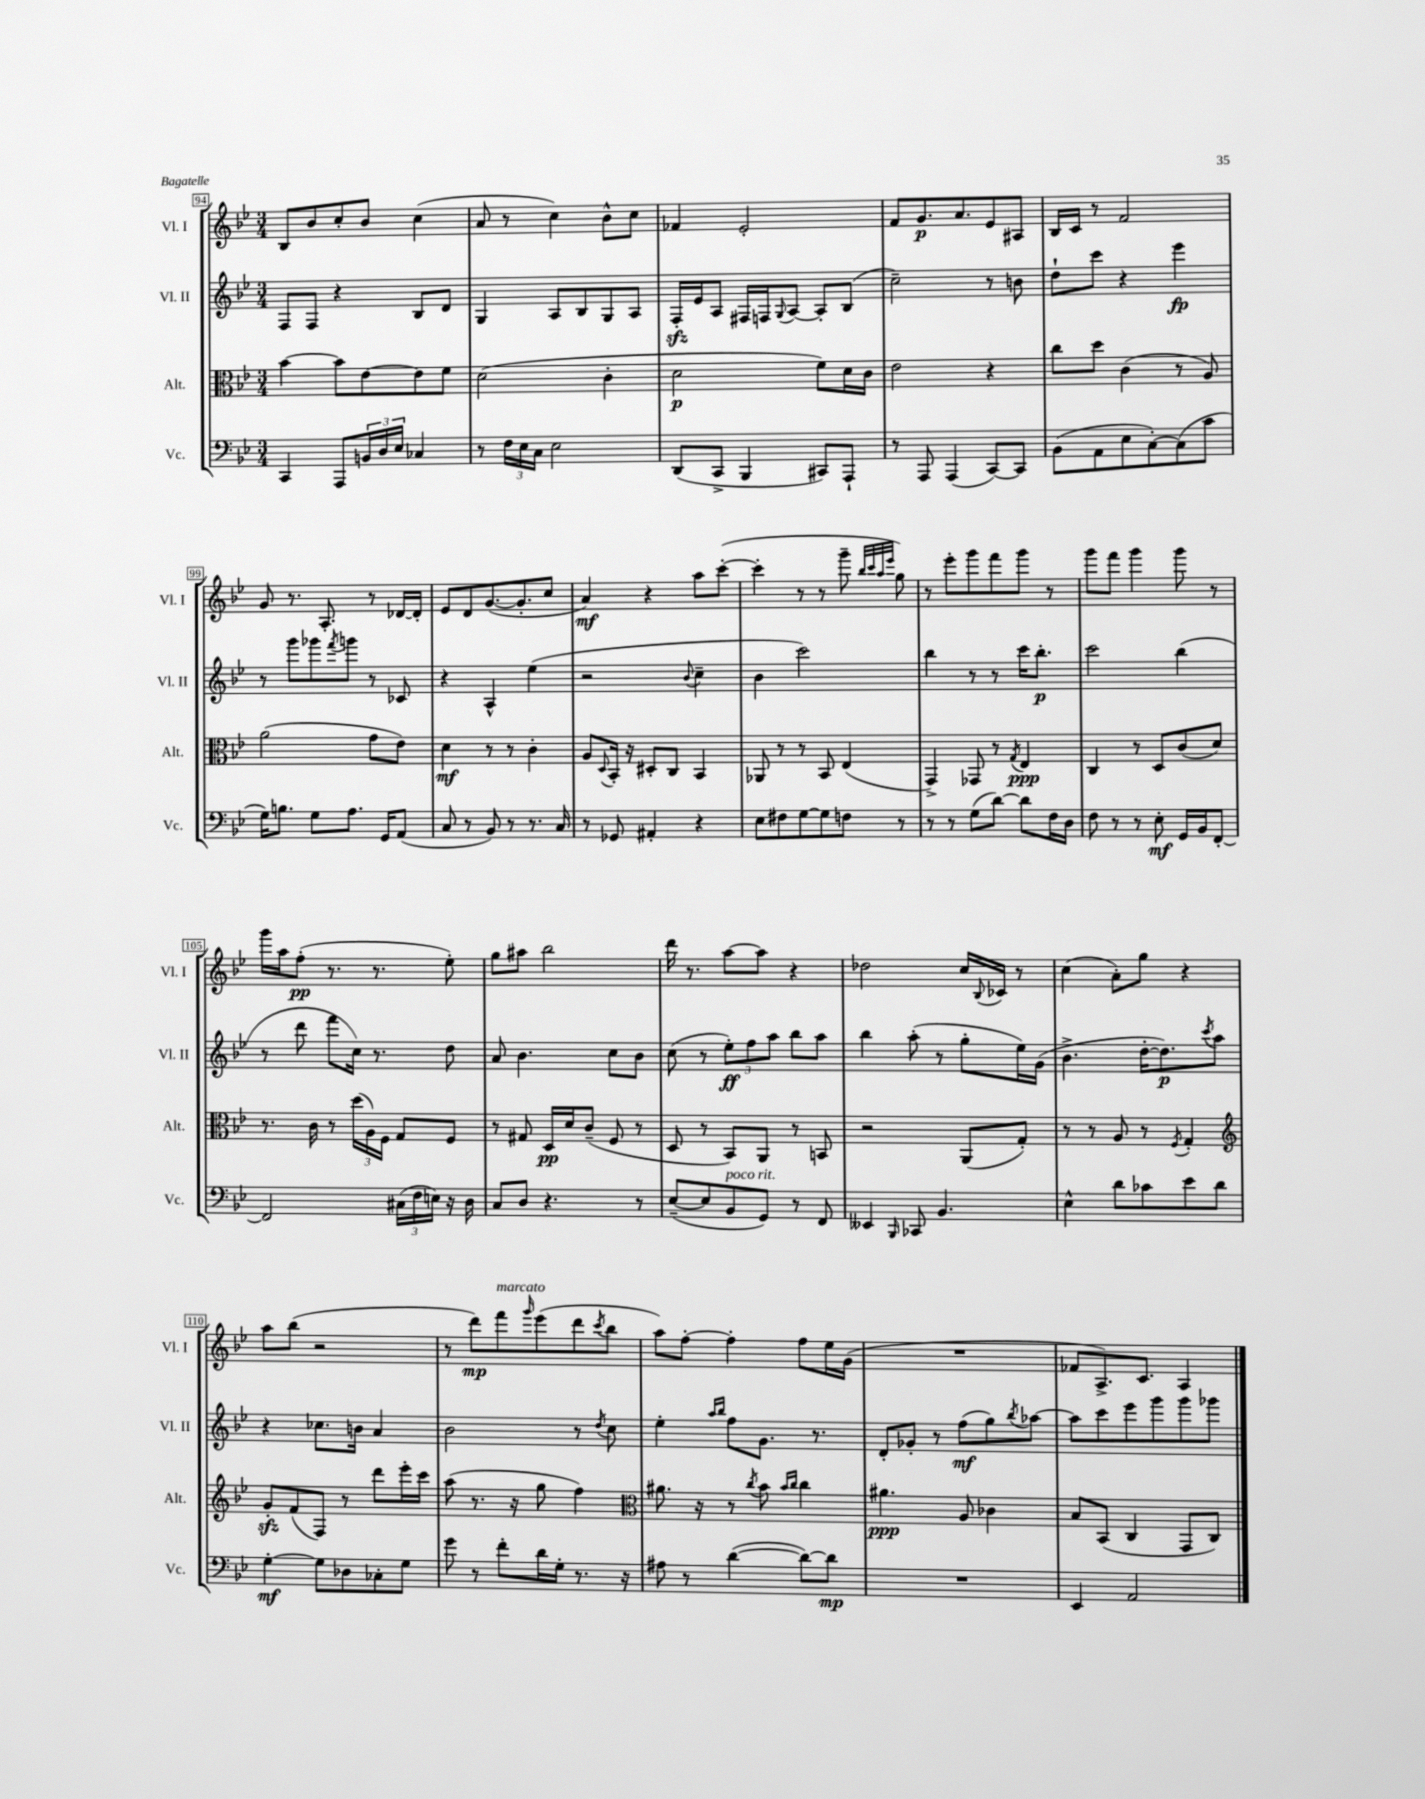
<<
\new StaffGroup <<
\new Staff = "s0" \with { instrumentName = "Vl. I" shortInstrumentName = "Vl. I" } {
    \clef treble \key bes \major \numericTimeSignature \time 3/4
    bes8 bes'8 c''8-. bes'8 c''4( |
    a'8 r8 c''4) bes'8-^ c''8 |
    fes'4 ees'2-. |
    f'8 g'8.\p a'8. ees'8 ais8 |
    bes16 c'16 r8 f'2 |
    g'8 r8. a8.-. r8 des'16~ des'16-. |
    ees'8 d'8 g'8.~( g'8.-. c''8 |
    a'4\mf) r4 a''8 c'''8~-.( |
    c'''4-. r8 r8 g'''8-- \grace { bes''32 c'''32 a''32 ees'''32 } g''8) |
    r8 ees'''8-. g'''8 f'''8 g'''8 r8 |
    g'''8 f'''8 g'''4 g'''8 r8 |
    g'''16 a''16 f''8-.\pp( r8. r8. ees''8-.) |
    g''8 ais''8 bes''2 |
    d'''16 r8. a''8~ a''8 r4 |
    des''2 c''16 \appoggiatura { bes8 } ces'16 r8 |
    c''4( a'8-.) g''8 r4 |
    a''8 bes''8( r2 |
    r8 d'''8\mp) f'''8^\markup { \italic "marcato" } \grace { g'''16 } ees'''8( d'''8 \acciaccatura { c'''8 } bes''8 |
    a''8) f''8~-. f''4-. f''8 ees''16 g'16( |
    R2. |
    fes'8 a8.->) c'8. a4 \bar "|." |
}
\new Staff = "s1" \with { instrumentName = "Vl. II" shortInstrumentName = "Vl. II" } {
    \clef treble \key bes \major \numericTimeSignature \time 3/4
    f8 f8 r4 bes8 d'8 |
    g4 a8 bes8 g8 a8 |
    f16-.\sfz ees'16 a8 fis16 f16 \appoggiatura { g8 } a8~ a8-. bes8( |
    c''2--) r8 b'8 |
    d''8-! c'''8 r4 ees'''4\fp |
    r8 g'''8 ges'''8 \acciaccatura { f'''8 } g'''8 r8 ces'8 |
    r4 a4-^ ees''4( |
    r2 \appoggiatura { bes'8 } c''4-- |
    bes'4 c'''2) |
    bes''4 r8 r8 c'''16 bes''8.-.\p |
    c'''2 bes''4( |
    r8 d'''8 f'''8 c''16) r8. d''8 |
    a'8 bes'4. c''8 bes'8 |
    c''8( r8 \tuplet 3/2 { ees''8-.\ff) f''8 a''8 } bes''8 a''8 |
    bes''4 a''8-.( r8 g''8-. ees''16) g'16( |
    bes'4.-> d''16~-. d''8.\p) \acciaccatura { c'''8 } a''8 |
    r4 ces''8. b'16 a'4 |
    bes'2 r8 \acciaccatura { d''8 } c''8 |
    ees''4-. \grace { a''16 bes''16 } f''8 g'8. r8. |
    d'8-. ges'8-. r8 f''8\mf( g''8) \acciaccatura { bes''8 } aes''8~ |
    aes''8 c'''8 ees'''8 g'''8 g'''8 ges'''8 \bar "|." |
}
\new Staff = "s2" \with { instrumentName = "Alt." shortInstrumentName = "Alt." } {
    \clef alto \key bes \major \numericTimeSignature \time 3/4
    bes'4~ bes'8 ees'8~ ees'8 f'8 |
    d'2( c'4-. |
    d'2\p f'8) d'16 c'16 |
    ees'2 r4 |
    c''8 d''8 c'4( r8 a8) |
    a'2( g'8 ees'8) |
    d'4\mf r8 r8 c'4-. |
    a8 \appoggiatura { d8 } bes,16-. r16 dis8-. c8 bes,4 |
    aes,8 r8 r8 bes,8 ees4( |
    g,4->) ges,8 r8 \acciaccatura { g8 } ees4\ppp |
    c4 r8 d8 c'8( d'8) |
    r8. c'16 r8 \tuplet 3/2 { d''16( a16) f16 } g8 f8 |
    r8 gis8 d16\pp d'16 c'8--( f8 r8 |
    d8 r8 bes,8) a,8 r8 b,8 |
    r2 a,8( g8-.) |
    r8 r8 a8 r8 \acciaccatura { f8 } g4-. |
    \clef treble g'8-.\sfz f'8( f8) r8 d'''8 ees'''16-. c'''16 |
    a''8( r8. r16 g''8 f''4) |
    \clef alto ais'8. r16 r8 \acciaccatura { c''8 } bes'8 \grace { bes'16 c''16 } c''4 |
    ais'4.\ppp a8 ces'4 |
    bes8 bes,8( c4 g,8 c8) \bar "|." |
}
\new Staff = "s3" \with { instrumentName = "Vc." shortInstrumentName = "Vc." } {
    \clef bass \key bes \major \numericTimeSignature \time 3/4
    c,4 a,,8 \tuplet 3/2 { b,16 d16 ees16 } ces4 |
    r8 \tuplet 3/2 { f16 ees16 c16 } ees2 |
    d,8( c,8-> bes,,4 cis,8) a,,8-! |
    r8 a,,8 a,,4( c,8~) c,8 |
    bes,8( a,8 ees8 c8~-.) c8( c'8 |
    g16) b8. g8 a8. g,16 a,8( |
    c8 r8 bes,8) r8 r8. c16 |
    r8 ges,8 ais,4-. r4 |
    ees8 fis8 g8~ g8 f8 r8 |
    r8 r8 g8( d'8~) d'8 f16 d16 |
    f8 r8 r8 ees8-.\mf g,16 bes,16 f,8~-. |
    f,2 \tuplet 3/2 { cis16( f16 e16) } r16 d16 |
    c8 d8 r4. r8 |
    ees8~--( ees8 bes,8^\markup { \italic "poco rit." } g,8) r8 f,8 |
    eeses,4 \grace { bes,,16 } ces,8 bes,4. |
    ees4-^ d'8 ces'8 ees'8 d'8 |
    g4~-.\mf g8 des8 ces8-. g8 |
    g'8 r8 f'8-. d'16 g16-. r8. r16 |
    ais8 r8 d'4~( d'8~) d'8\mp |
    R2. |
    ees,4 a,2 \bar "|." |
}
>>
>>
\layout { \context { \Score currentBarNumber = #94 \override BarNumber.stencil = #(make-stencil-boxer 0.1 0.3 ly:text-interface::print) } }
